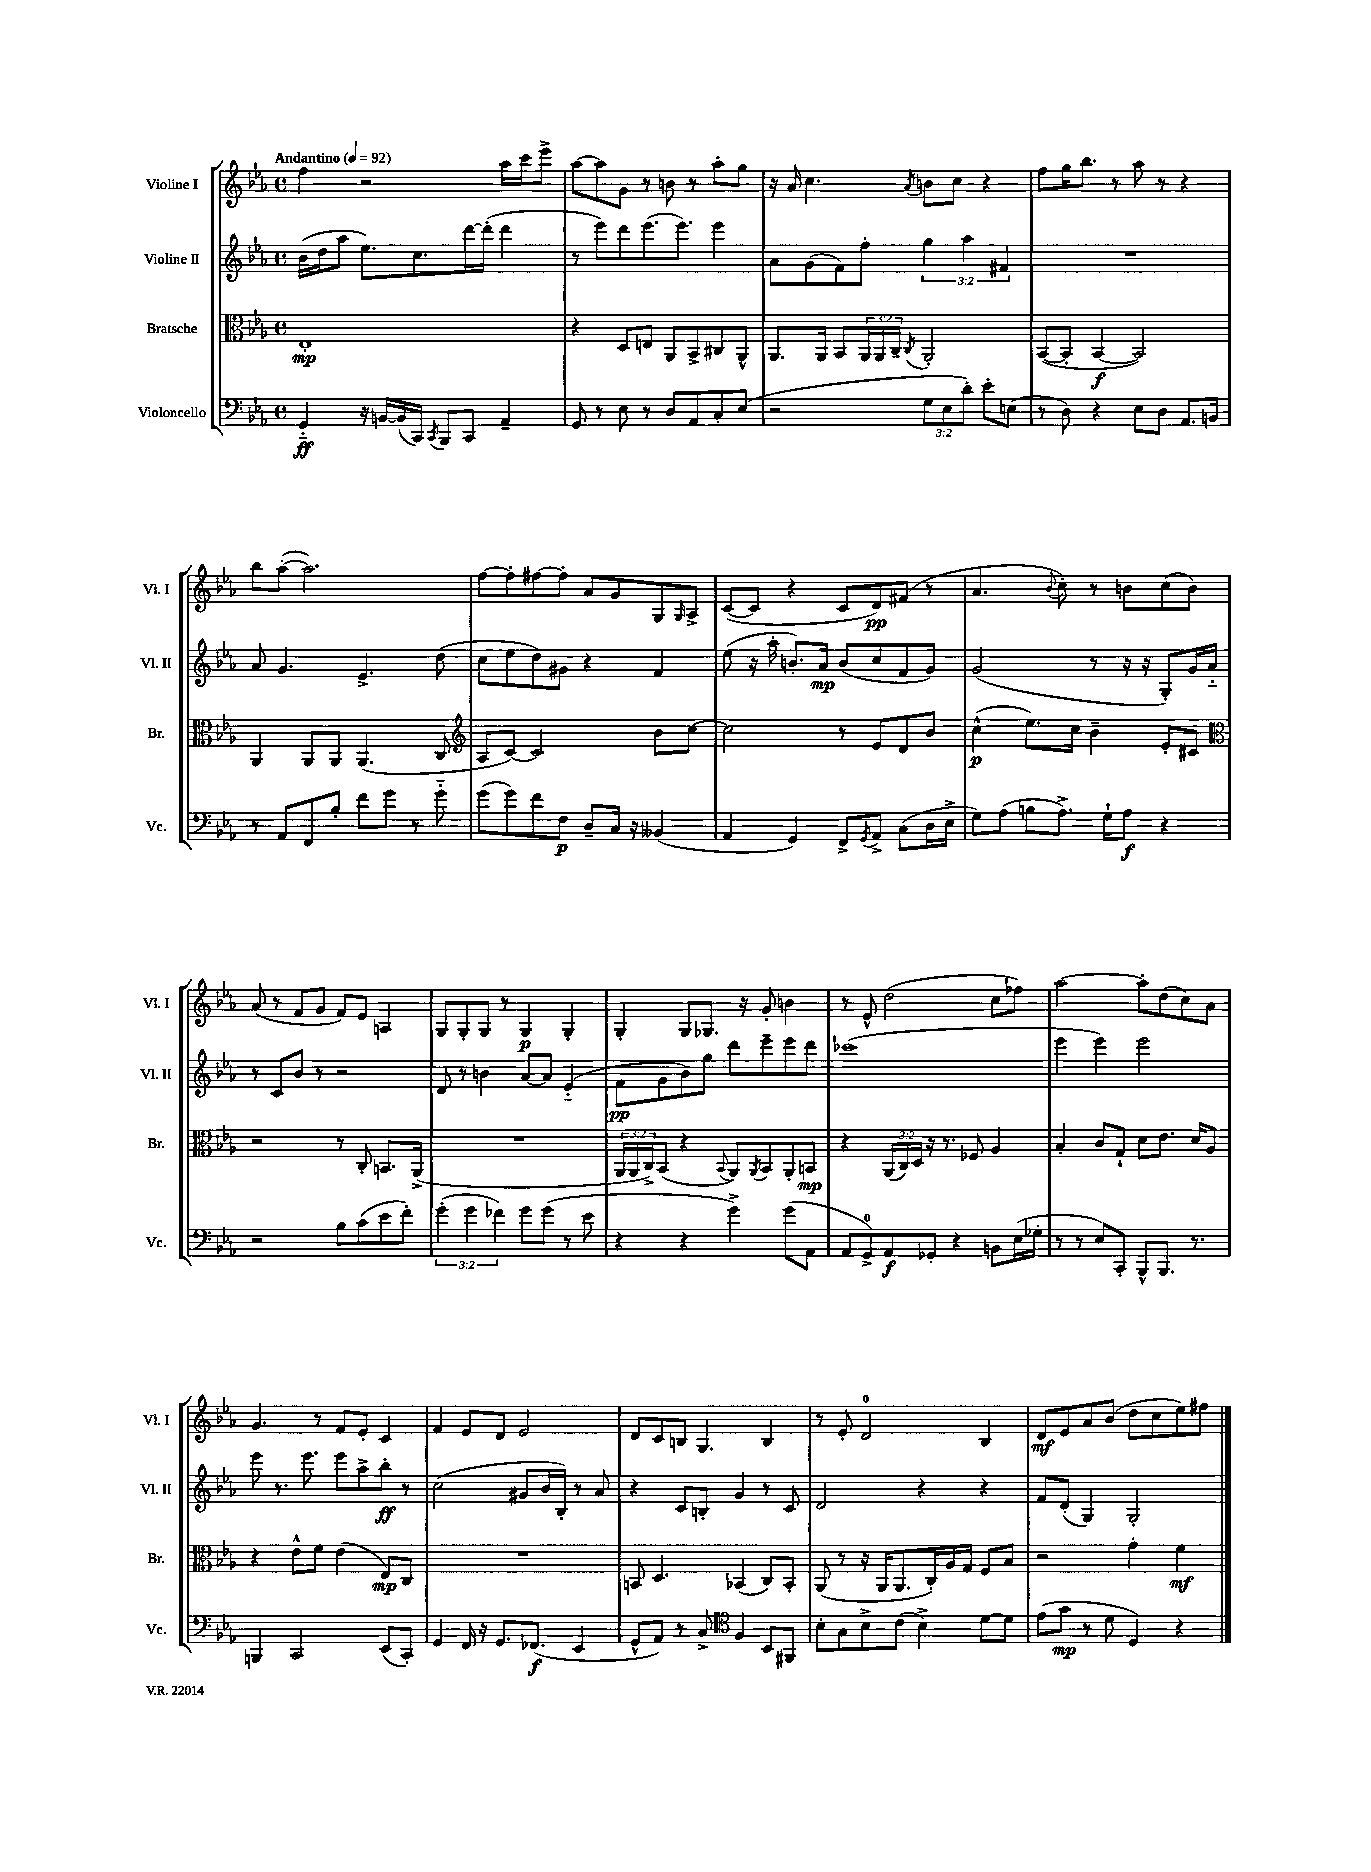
<<
\new StaffGroup <<
\new Staff = "s0" \with { instrumentName = "Violine I" shortInstrumentName = "Vl. I" } {
    \clef treble \key ees \major \defaultTimeSignature \time 4/4 \tempo "Andantino" 4 = 92
    f''4 r2 aes''16 c'''16 ees'''8-> |
    aes''8~ aes''8 g'8 r8 b'8 r8 aes''8-. g''8 |
    r16 aes'16 c''4. \acciaccatura { aes'8 } b'8 c''8 r4 |
    f''8 g''16 bes''8. r8 aes''8 r8 r4 |
    bes''8 aes''8~-.( aes''2.) |
    f''8~ f''8-. fis''8~ fis''8-. aes'8 g'8 g8 \grace { g16 } aes8-> |
    c'8~( c'8 r4 c'8 d'8\pp) fis'8( r8 |
    aes'4. \appoggiatura { bes'8 } c''8-.) r8 b'8 c''8( b'8) |
    aes'8( r8 f'8 g'8 f'8) ees'8 a4 |
    g8 g8-. g8 r8 g4\p g4-. |
    g4-. g8 ges8. r16 g'8-. b'4 |
    r8 ees'8-^ d''2( c''8 fes''8) |
    aes''2~ aes''8-. d''8( c''8) aes'8 |
    g'4. r8 f'8 ees'8-. c'4 |
    f'4 ees'8 d'8 ees'2 |
    d'8 c'8 b8 g4. b4 |
    r8 ees'8-. d'2-0 bes4 |
    d'8\mf ees'8 aes'8 bes'8( d''8 c''8 ees''8) fis''8 \bar "|." |
}
\new Staff = "s1" \with { instrumentName = "Violine II" shortInstrumentName = "Vl. II" } {
    \clef treble \key ees \major \defaultTimeSignature \time 4/4 \override Staff.TupletNumber.text = #tuplet-number::calc-fraction-text
    bes'16( d''16 aes''8 ees''8.) c''8. d'''16~ d'''16-.( d'''4 |
    r8 ees'''8) d'''8 ees'''8.( ees'''8.) ees'''4 |
    aes'8 g'8( f'8) f''8-. \tuplet 3/2 { g''4 aes''4 fis'4 } |
    R1 |
    aes'8 g'4. ees'4.-> d''8( |
    c''8 ees''8 d''8) gis'8 r4 f'4 |
    ees''8( r16 aes''16-. b'8.-.) aes'16\mp b'8( c''8 f'8 g'8) |
    g'2( r8 r16 r16 g8-.) g'16 aes'16-_ |
    r8 c'8 bes'8 r8 r2 |
    d'8 r8 b'4 aes'8~ aes'8 ees'4-_( |
    f'8\pp g'8 bes'8) g''8 d'''8 ees'''8-- ees'''8 d'''8 |
    ces'''1( |
    ees'''4 ees'''4) ees'''2 |
    ees'''8 r8. ees'''8. ees'''8 aes''8-> bes''8-.\ff r8 |
    c''2( gis'8 bes'16 bes16-.) r8 aes'8 |
    r4 c'8 b8-. g'4 r8 c'8 |
    d'2 r4 r4 |
    f'8 d'8-.( g4) g2-. \bar "|." |
}
\new Staff = "s2" \with { instrumentName = "Bratsche" shortInstrumentName = "Br." } {
    \clef alto \key ees \major \defaultTimeSignature \time 4/4 \override Staff.TupletNumber.text = #tuplet-number::calc-fraction-text
    ees1-.\mp |
    r4 d8 e8 aes,8 bes,8-> cis8 aes,8-^ |
    aes,8. aes,16 bes,8 \tuplet 3/2 { aes,16 aes,16 c16-- } \acciaccatura { c8 } aes,2-. |
    bes,8~( bes,8-. bes,4~\f bes,2) |
    aes,4 aes,8 aes,8 aes,4.( c8 |
    \clef treble aes8 c'8~) c'2 bes'8 c''8~ |
    c''2 r8 ees'8 d'8 bes'8 |
    c''4-^\p( ees''8.) c''16 bes'4-- ees'8-. cis'8 |
    \clef alto r2 r8 c8-. b,8. aes,16->( |
    R1 |
    \tuplet 3/2 { aes,16 aes,16 c16->) } bes,8( r4 \appoggiatura { bes,8 } aes,8) \acciaccatura { aes,8 } bes,8 aes,8-. b,8\mp |
    r4 \tuplet 3/2 { aes,16( c16) d16 } r16 r8. fes8 aes4 |
    bes4-. c'8 g8-! d'8 ees'8. d'16 aes8 |
    r4 ees'8-^ f'8 ees'4( ees8\mp) c8 |
    R1 |
    b,8 d4. bes,4( c8) bes,8-. |
    aes,8( r8 r16 aes,16 aes,8. c16-.) aes16 g16 f8 bes8 |
    r2 g'4-. f'4\mf \bar "|." |
}
\new Staff = "s3" \with { instrumentName = "Violoncello" shortInstrumentName = "Vc." } {
    \clef bass \key ees \major \defaultTimeSignature \time 4/4 \override Staff.TupletNumber.text = #tuplet-number::calc-fraction-text
    g,4-_\ff r16 b,16~ b,16( c,16) \acciaccatura { c,8 } bes,,8 c,8 aes,4-- |
    g,8 r8 ees8 r8 d8 aes,8 c8-. ees8( |
    r2 \tuplet 3/2 { g8 ees8 d'8-.) } ees'8-. e8( |
    r8 d8) r4 ees8 d8 aes,8. b,16 |
    r8 aes,8 f,8 bes8-. f'8 g'8 r8 g'8-_ |
    g'8( g'8) f'8 f8\p d8-- c16 r16 beses,4( |
    aes,4 g,4) f,8-> \acciaccatura { g,8 } aes,8-> c8( d16 ees16-> |
    g8) aes8( b8 aes8.->) g16-! aes8\f r4 |
    r2 bes8 c'8( ees'8 f'8-.) |
    \tuplet 3/2 { g'4-.( g'4 fes'4) } g'8 g'8( r8 ees'8 |
    r4 r4 g'4->) g'8( aes,8 |
    aes,8 g,8-0->) aes,8\f ges,8-. r4 b,8 ees16( ges16-. |
    r8 r8 ees8) c,8-. bes,,8-^ bes,,8. r8. |
    b,,4 c,2 ees,8( c,8-.) |
    g,4 f,16 r16 g,8. fes,8.\f( ees,4 |
    g,8-^ aes,8) r8 c8-> \clef tenor f4 bes,8 fis,8 |
    bes8-. g8 bes8-> c'8( bes4->) d'8~ d'8 |
    ees'8( g'8\mp r8 d'8 d4) r4 \bar "|." |
}
>>
>>
\layout { \context { \Score \remove "Bar_number_engraver" } }
